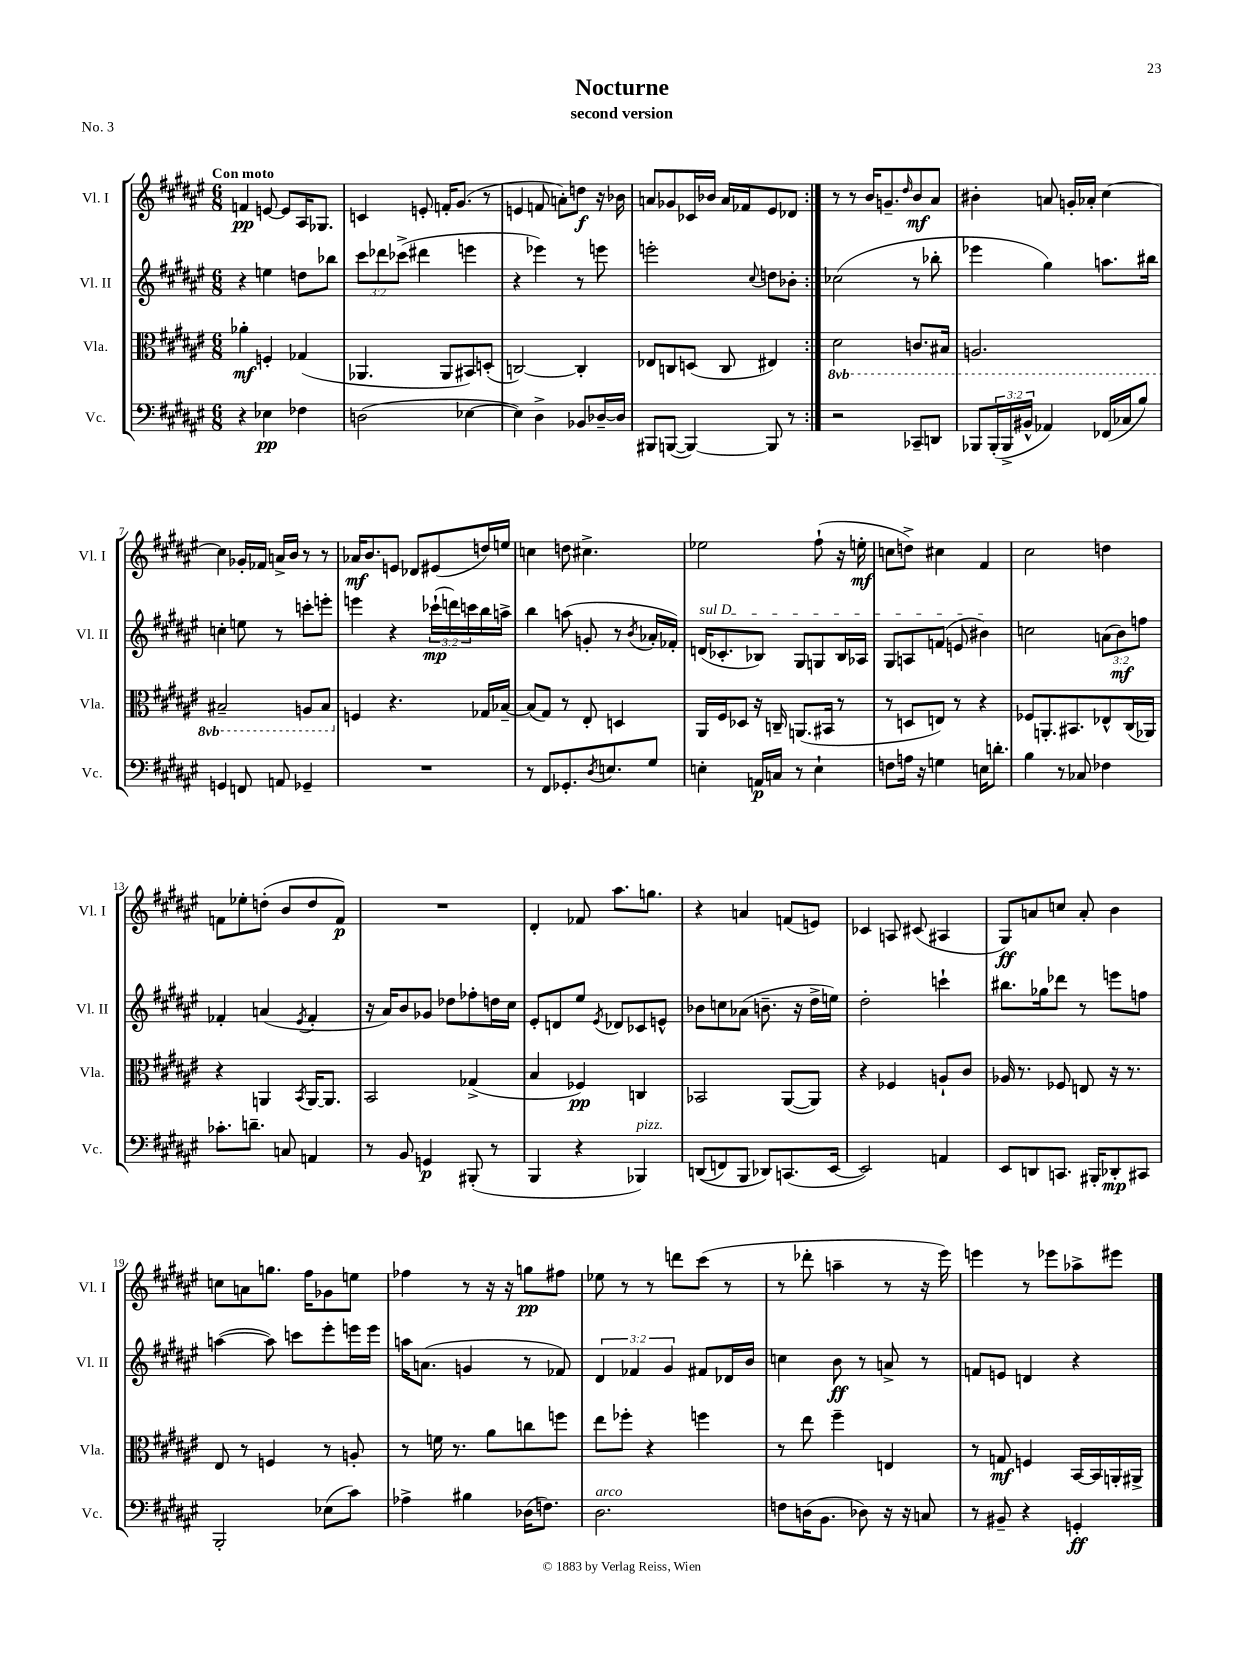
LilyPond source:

\header { title = "Nocturne" subtitle = "second version" piece = "No. 3" }
<<
\new StaffGroup <<
\new Staff = "s0" \with { instrumentName = "Vl. I" shortInstrumentName = "Vl. I" } {
    \clef treble \key fis \major \numericTimeSignature \time 6/8 \tempo "Con moto"
    \repeat volta 2 { f'4\pp e'8~ e'8 ais16 ges8. |
    c'4 e'8-. f'16-. gis'8.( r8 |
    e'4 f'8 a'8-.) d''8\f r16 bes'16 |
    a'8 ges'8 ces'16 bes'16 a'16 fes'16 eis'8 des'8 | }
    r8 r8 b'16 g'8.-- \grace { dis''16 } b'8\mf ais'8 |
    bis'4-. a'8 g'16-. aes'16-. cis''4~ |
    cis''4 ges'16-. fes'16 a'16-> b'16 r8 r8 |
    aes'16\mf b'8. e'8 des'8 eis'8( d''16) e''16 |
    c''4 d''8 cis''4.-> |
    ees''2 fis''8-!( r16 e''16-.\mf |
    c''8 d''8->) cis''4 fis'4 |
    cis''2 d''4 |
    f'8 ees''8-. d''8-.( b'8 d''8 f'8\p) |
    R2. |
    dis'4-. fes'8 ais''8. g''8. |
    r4 a'4 f'8( e'8) |
    ces'4 a8 cis'8( ais4 |
    gis8\ff) a'8 c''8 a'8-. b'4 |
    c''8 a'8 g''8. fis''16 ges'8 e''8 |
    fes''4 r8 r16 r16 g''8\pp fis''8 |
    ees''8 r8 r8 d'''8 cis'''8( r8 |
    r8 des'''8-. a''4-- r8 r16 eis'''16) |
    e'''4 r8 ees'''8 aes''8-> eis'''8 \bar "|." |
}
\new Staff = "s1" \with { instrumentName = "Vl. II" shortInstrumentName = "Vl. II" } {
    \clef treble \key fis \major \numericTimeSignature \time 6/8 \override Staff.TupletNumber.text = #tuplet-number::calc-fraction-text
    \repeat volta 2 { r4 e''4 d''8 bes''8 |
    \tuplet 3/2 { cis'''8 des'''8 ces'''8->( } dis'''4 e'''4 |
    r4 ees'''4) r8 e'''8 |
    e'''2-. \appoggiatura { cis''8 } d''8 bes'8-. | }
    ces''2( r8 bes''8-. |
    ees'''4 gis''4) a''8. bis''16 |
    c''4-. e''8 r8 c'''8-. e'''8-. |
    e'''4 r4 \tuplet 3/2 { ces'''16-!\mp( d'''16) c'''16 } b''16 a''16-> |
    b''4 a''8( g'8-. r8 \acciaccatura { b'8 } aes'16-. fes'16-.) |
    \once \override TextSpanner.bound-details.left.text = \markup { \italic "sul D" } d'16\startTextSpan( ces'8.-. bes8) gis8 g8 bes16 aes16 |
    gis8 a8 f'8( e'8 bis'4\stopTextSpan) |
    c''2 \tuplet 3/2 { a'8( b'8\mf) f''8 } |
    fes'4-. a'4( \acciaccatura { eis'8 } fes'4-. |
    r16 ais'16) b'8 ges'8 des''8 fes''8-. d''16 cis''16 |
    eis'8-. d'8 eis''8 \acciaccatura { eis'8 } des'8 ces'8 e'8-^ |
    bes'8 c''8 aes'8( b'8.-- r16 dis''16-> e''16) |
    dis''2-. c'''4-! |
    bis''8. ges''16 des'''8 r8 e'''8 f''8 |
    a''4~( a''8) c'''8 eis'''8-. e'''16 e'''16 |
    a''16 a'8.( g'4 r8 fes'8) |
    \tuplet 3/2 { dis'4 fes'4 gis'4 } fis'8 des'16 b'16 |
    c''4 b'8\ff r8 a'8-> r8 |
    f'8 e'8 d'4 r4 \bar "|." |
}
\new Staff = "s2" \with { instrumentName = "Vla." shortInstrumentName = "Vla." } {
    \clef alto \key fis \major \numericTimeSignature \time 6/8 \set Staff.ottavationMarkups = #ottavation-simple-ordinals
    \repeat volta 2 { aes'4-.\mf f4-. ges4( |
    aes,4. aes,8 bis,8) d8-.( |
    c2~) c4-. |
    ees8 c8 d8( c8 eis4) | }
    \ottava #-1 dis2 c8. bis,16 |
    a,2. |
    bis,2-- a,8 bis,8 \ottava #0 |
    f4 r4. ges16 bes16~-- |
    bes8( gis8) r8 eis8-. d4 |
    ais,16 fis16 des8 r16 c16-- a,8.( bis,16 r8 |
    r8 d8 e8) r8 r4 |
    fes8 a,8.-. bis,8. ees8-^ cis16( aes,16) |
    r4 a,4 \acciaccatura { b,8 } a,16~ a,8. |
    b,2 ges4->( |
    b4 fes4\pp) c4 |
    bes,2 ais,8~( ais,8) |
    r4 fes4 a8-! cis'8 |
    aes16 r8. fes8 e8 r16 r8. |
    eis8 r8 f4 r8 a8-. |
    r8 f'16 r8. ais'8 c''8 f''8 |
    eis''8 fes''8-. r4 f''4 |
    r8 eis''8 fis''4-- e4 |
    r8 g8\mf f4 b,16~ b,16 a,16-. ais,16-> \bar "|." |
}
\new Staff = "s3" \with { instrumentName = "Vc." shortInstrumentName = "Vc." } {
    \clef bass \key fis \major \numericTimeSignature \time 6/8 \override Staff.TupletNumber.text = #tuplet-number::calc-fraction-text
    \repeat volta 2 { r4 ees4\pp fes4 |
    d2( ees4~ |
    ees4) dis4-> bes,8 des16~-- des16 |
    bis,,8 b,,8~( b,,4~) b,,8 r8 | }
    r2 ces,8-- d,8 |
    bes,,8 \tuplet 3/2 { bes,,16-.( bes,,16-> bis,16-^ } aes,4) fes,16( ces16 b8) |
    g,4 f,8 a,8 ges,4-- |
    R2. |
    r8 fis,8 ges,8.-. \acciaccatura { dis8 } e8. gis8 |
    e4-. a,16\p c16 r8 e4-! |
    f8 a16 r16 g4 e16 d'8.-. |
    b4 r8 ces8 fes4 |
    ces'8.-. d'8.-- c8 a,4 |
    r8 b,8 g,4\p bis,,8-.( r8 |
    b,,4 r4 bes,,4^\markup { \italic "pizz." }) |
    d,8(\( f,8) b,,8 des,8\) c,8.( eis,16~ |
    eis,2) a,4 |
    eis,8 d,8 c,8. bis,,16-. des,8-.\mp cis,8 |
    b,,2-. ees8( cis'8) |
    aes4-> bis4 des16( f8.) |
    dis2.^\markup { \italic "arco" } |
    f8 d16( b,8. des8) r16 r16 c8 |
    r8 bis,8-- r4 g,4-.\ff \bar "|." |
}
>>
>>
